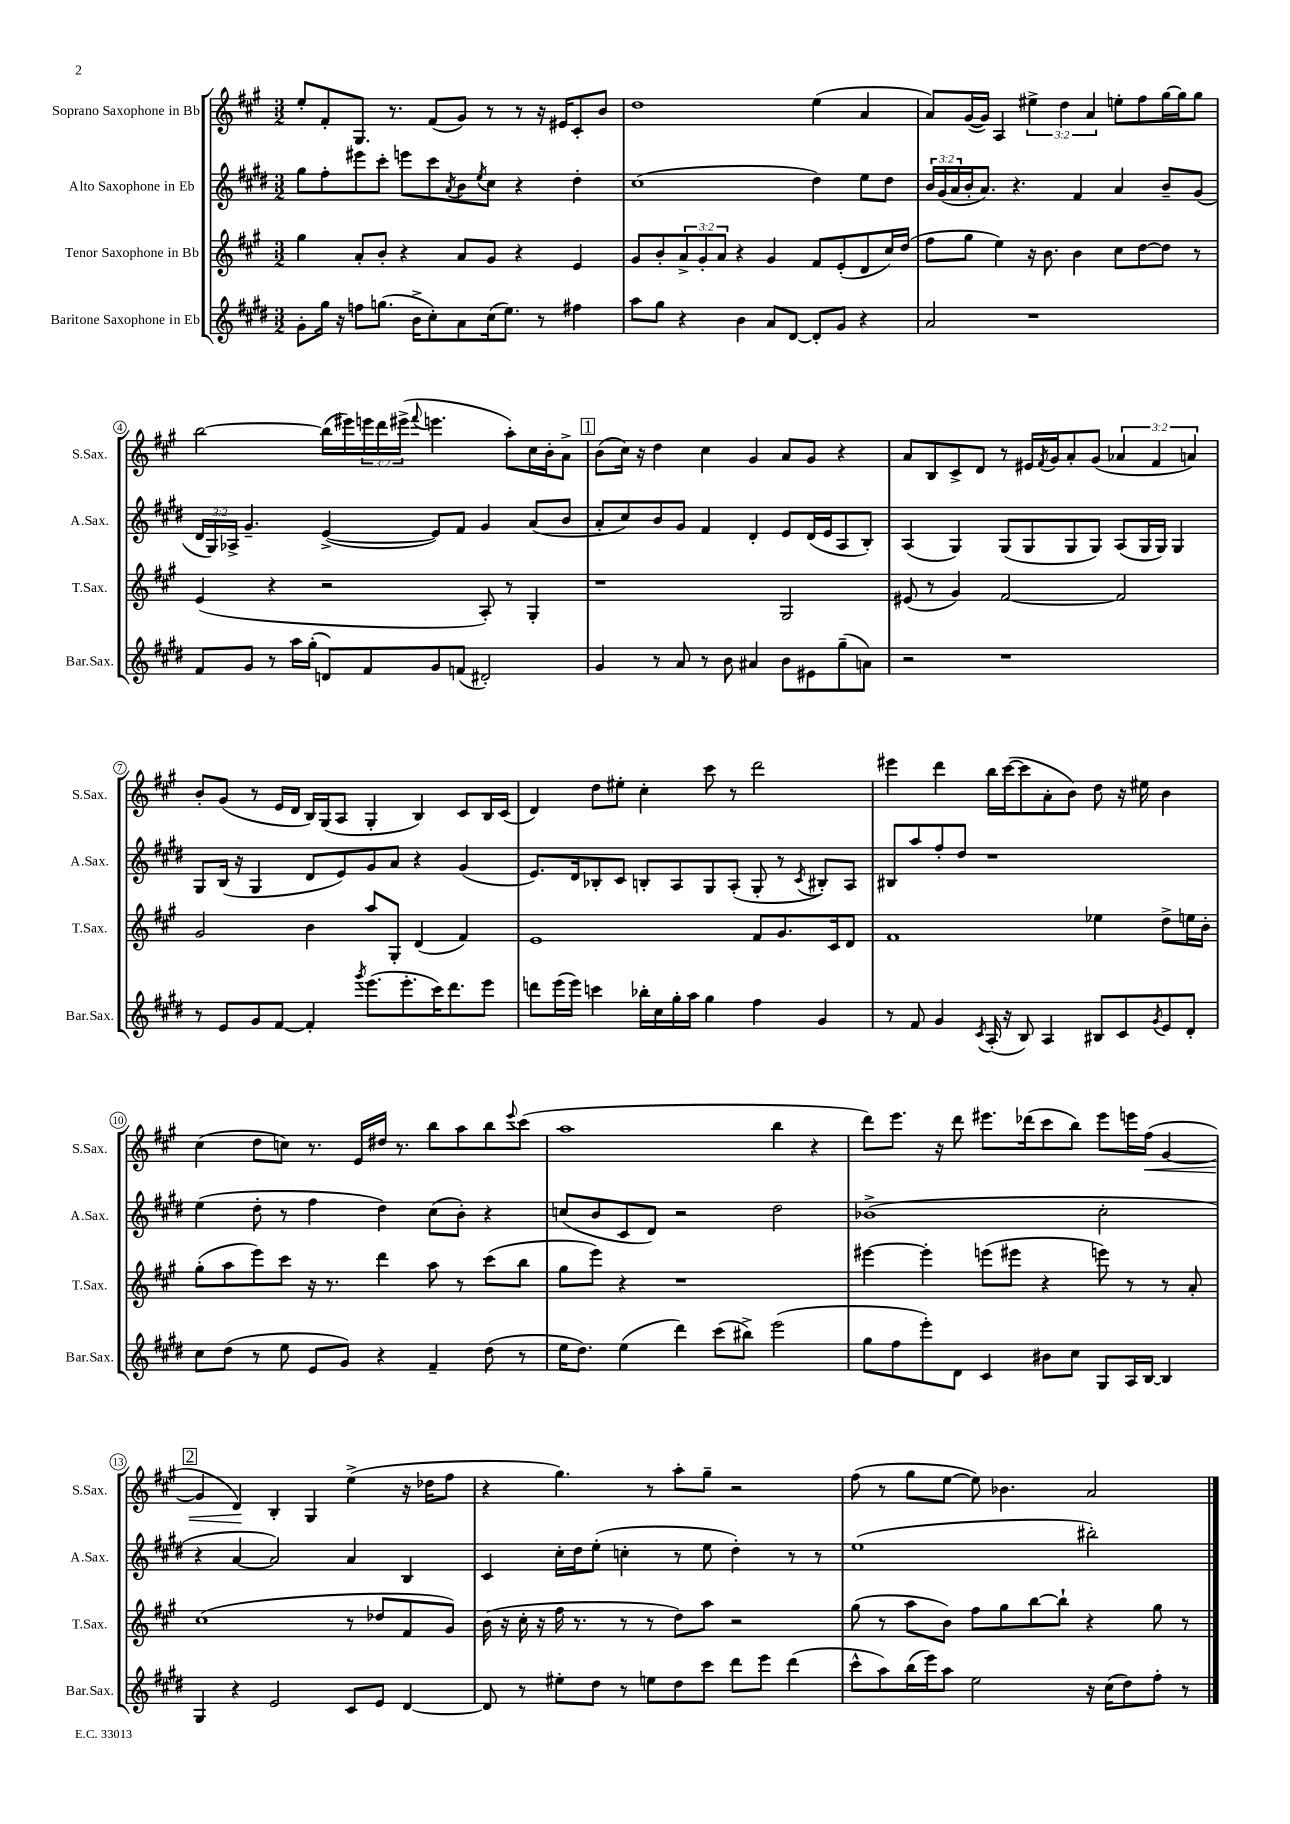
<<
\new StaffGroup <<
\new Staff = "s0" \with { instrumentName = "Soprano Saxophone in Bb" shortInstrumentName = "S.Sax." } {
    \clef treble \key a \major \numericTimeSignature \time 3/2 \override Staff.TupletNumber.text = #tuplet-number::calc-fraction-text
    e''8-. fis'8-. gis8. r8. fis'8( gis'8) r8 r8 r16 eis'16 cis'8-. b'8 |
    d''1 e''4( a'4 |
    a'8) gis'16~( gis'16) a4 \tuplet 3/2 { eis''4-> d''4 a'4 } e''8-. fis''8 gis''16~ gis''16 gis''8 |
    b''2~ b''16( eis'''16) \tuplet 3/2 { e'''16 d'''16 eis'''16->( } \appoggiatura { fis'''8 } e'''4. a''8-.) cis''16 b'16-. a'8-> |
    \mark \markup { \box "1" } b'8( cis''16) r16 d''4 cis''4 gis'4 a'8 gis'8 r4 |
    a'8 b8 cis'8-> d'8 r8 eis'16 \acciaccatura { fis'8 } gis'16 a'8-. gis'8( \tuplet 3/2 { aes'4 fis'4 a'4) } |
    b'8-. gis'8( r8 e'16 d'16 b16) gis16( a8 gis4-. b4) cis'8 b16 cis'16( |
    d'4) d''8 eis''8-. cis''4-. cis'''8 r8 d'''2 |
    eis'''4 d'''4 b''16 cis'''16~( cis'''8 a'8-. b'8) d''8 r16 eis''16 b'4 |
    cis''4( d''8 c''8) r8. e'16 dis''16 r8. b''8 a''8 b''8 \appoggiatura { e'''8 } cis'''8( |
    a''1 b''4 r4 |
    d'''8) e'''8. r16 d'''8 eis'''8. des'''16( cis'''8 b''8) eis'''8 e'''16 fis''16\<( gis'4~ |
    \mark \markup { \box "2" } gis'4 d'4\!) b4-. gis4 e''4->( r16 des''16 fis''8 |
    r4 gis''4.) r8 a''8-. gis''8-- r2 |
    fis''8( r8 gis''8 e''8~ e''8) bes'4. a'2 \bar "|." |
}
\new Staff = "s1" \with { instrumentName = "Alto Saxophone in Eb" shortInstrumentName = "A.Sax." } {
    \clef treble \key e \major \numericTimeSignature \time 3/2 \override Staff.TupletNumber.text = #tuplet-number::calc-fraction-text
    gis''8 fis''8-. eis'''8 cis'''8-. e'''8 cis'''8 \acciaccatura { a'8 } b'8 \acciaccatura { e''8 } cis''8 r4 dis''4-. |
    cis''1( dis''4) e''8 dis''8 |
    \tuplet 3/2 { b'16 gis'16( a'16 } b'16-. a'8.) r4. fis'4 a'4 b'8-- gis'8( |
    \tuplet 3/2 { dis'16 gis16) aes16-> } gis'4.-- e'4~->( e'8) fis'8 gis'4 a'8( b'8 |
    \mark \markup { \box "1" } a'8-. cis''8) b'8 gis'8 fis'4 dis'4-. e'8 dis'16( e'16 a8 b8-.) |
    a4( gis4) gis8( gis8 gis8 gis8) a8( gis16 gis16) gis4 |
    gis8 b16( r16 gis4 dis'8 e'8) gis'8 a'8 r4 gis'4( |
    e'8.) dis'16 bes8-. cis'8 b8-. a8 gis8 a8-.( gis8-. r8 \acciaccatura { cis'8 } bis8-.) a8 |
    bis8 a''8 fis''8-. dis''8 r1 |
    e''4( dis''8-. r8 fis''4 dis''4) cis''8( b'8-.) r4 |
    c''8( b'8 cis'8 dis'8) r2 dis''2 |
    bes'1->( cis''2-. |
    \mark \markup { \box "2" } r4 a'4~ a'2) a'4 b4 |
    cis'4 cis''16-. dis''16 e''8-.( c''4-. r8 e''8 dis''4-.) r8 r8 |
    e''1( bis''2-.) \bar "|." |
}
\new Staff = "s2" \with { instrumentName = "Tenor Saxophone in Bb" shortInstrumentName = "T.Sax." } {
    \clef treble \key a \major \numericTimeSignature \time 3/2 \override Staff.TupletNumber.text = #tuplet-number::calc-fraction-text
    gis''4 a'8-. b'8-. r4 a'8 gis'8 r4 e'4 |
    gis'8 b'8-. \tuplet 3/2 { a'8-> gis'8-. a'8 } r4 gis'4 fis'8 e'8-.( d'8 cis''16) d''16( |
    fis''8 gis''8 e''4) r16 b'8. b'4 cis''8 d''8~ d''8 r8 |
    e'4( r4 r2 a8-.) r8 gis4-. |
    \mark \markup { \box "1" } r1 gis2 |
    eis'8( r8 gis'4) fis'2~ fis'2 |
    gis'2 b'4 a''8 gis8-. d'4( fis'4) |
    e'1 fis'8 gis'8. cis'16 d'8 |
    fis'1 ees''4 d''8-> e''16 b'16-. |
    gis''8-.( a''8 e'''8) cis'''8 r16 r8. d'''4 a''8 r8 cis'''8( b''8 |
    gis''8 e'''8) r4 r1 |
    eis'''4~ eis'''4-. e'''8( eis'''8 r4 e'''8) r8 r8 a'8-. |
    \mark \markup { \box "2" } cis''1( r8 des''8 fis'8 gis'8) |
    b'16( r16 cis''16-. r16 fis''16 r8. r8 r8 d''8) a''8 r2 |
    gis''8( r8 a''8 b'8) fis''8 gis''8 b''8~ b''8-! r4 gis''8 r8 \bar "|." |
}
\new Staff = "s3" \with { instrumentName = "Baritone Saxophone in Eb" shortInstrumentName = "Bar.Sax." } {
    \clef treble \key e \major \numericTimeSignature \time 3/2
    gis'8-. gis''16 r16 f''8 g''8.( b'16-> cis''8-.) a'8 cis''16( e''8.) r8 fis''4 |
    a''8 gis''8 r4 b'4 a'8 dis'8~ dis'8-. gis'8 r4 |
    a'2 r1 |
    fis'8 gis'8 r8 a''16 gis''16-.( d'8) fis'8 gis'8 f'8( dis'2-.) |
    \mark \markup { \box "1" } gis'4 r8 a'8 r8 b'8 ais'4 b'8 eis'8 gis''8--( a'8) |
    r2 r1 |
    r8 e'8 gis'8 fis'8~ fis'4-. \acciaccatura { gis'''8 } e'''8.( e'''8.-. cis'''16) dis'''8. e'''8 |
    d'''8 e'''16( e'''16) c'''4 bes''16-. cis''16 gis''16-. a''16 gis''4 fis''4 gis'4 |
    r8 fis'8 gis'4 \acciaccatura { cis'8 } a16-.( r16 b8) a4 bis8 cis'8 \acciaccatura { gis'8 } e'8 dis'8-. |
    cis''8 dis''8( r8 e''8 e'8 gis'8) r4 fis'4-- dis''8( r8 |
    e''16 dis''8.) e''4( dis'''4) cis'''8( bis''8->) e'''2( |
    gis''8 fis''8 e'''8-.) dis'8 cis'4 bis'8 cis''8 gis8 a16 b16~ b4 |
    \mark \markup { \box "2" } gis4 r4 e'2 cis'8 e'8 dis'4~ |
    dis'8 r8 eis''8-. dis''8 r8 e''8 dis''8 cis'''8 dis'''8 e'''8 dis'''4( |
    cis'''8-^ a''8) b''16( e'''16) a''8 e''2 r16 cis''16( dis''8) fis''8-. r8 \bar "|." |
}
>>
>>
\layout { \context { \Score \override BarNumber.stencil = #(make-stencil-circler 0.1 0.3 ly:text-interface::print) } }
